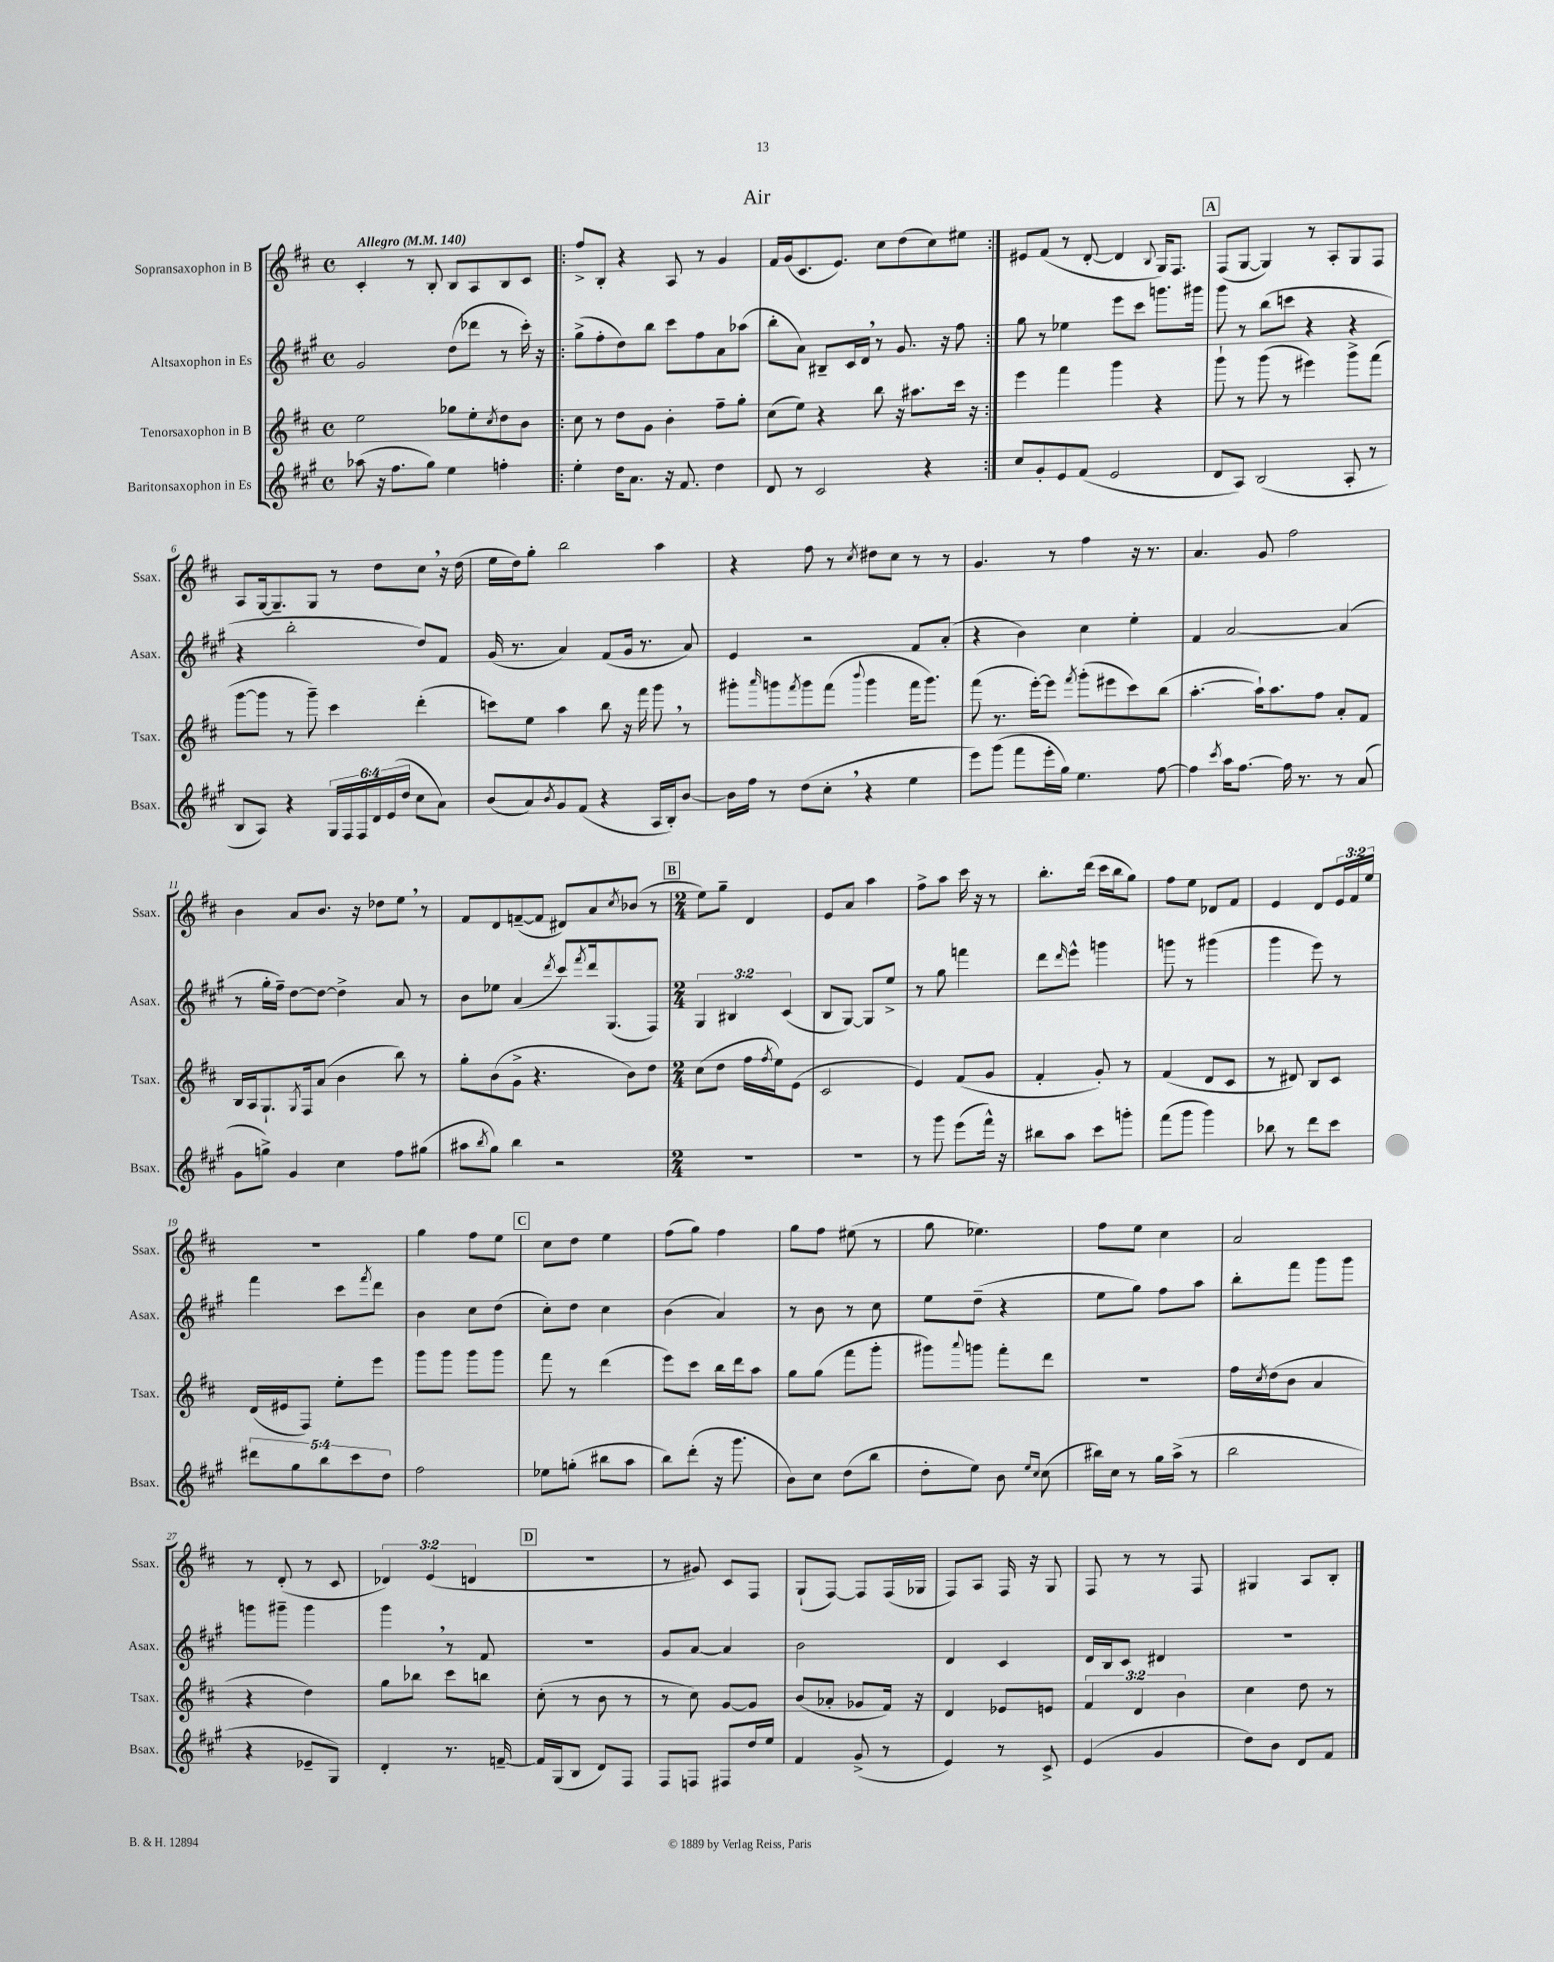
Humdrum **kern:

**kern	**kern	**kern	**kern
*part4	*part3	*part2	*part1
*staff4	*staff3	*staff2	*staff1
*I"Baritonsaxophon in Es	*I"Tenorsaxophon in B	*I"Altsaxophon in Es	*I"Sopransaxophon in B
*I'Bsax.	*I'Tsax.	*I'Asax.	*I'Ssax.
*clefG2	*clefG2	*clefG2	*clefG2
*k[f#c#g#]	*k[f#c#]	*k[f#c#g#]	*k[f#c#]
*M4/4	*M4/4	*M4/4	*M4/4
*met(c)	*met(c)	*met(c)	*met(c)
*MM140	*MM140	*MM140	*MM140
=1	=1	=1	=1
!	!	!	!LO:TX:a:B:t=Allegro
(8aa-X\	2ee\	2g#/	4c#'/
16r	.	.	.
8.ff#\L	.	.	.
.	.	.	8r
8gg#\J)	.	.	8B'/
4ee\	8gg-X\L	(8dd\L	8B/L
.	8ee'\	8ddd-X\J	8A/
.	8qcc#/	.	.
4ffn'\	8dd\	8r	8B/
.	8b\J	16ccc#'\)	8c#/J
.	.	16r	.
=2!|:	=2!|:	=2!|:	=2!|:
4ee'\	8cc#\	(8gg#^\L	8ff#^/L
.	8r	8ff#'\	8B'/J
16dd\KL	8dd\L	8dd\)	4r
8.a\J	.	.	.
.	8g\J	8bb\J	.
16r	4b'\	8ccc#\L	8A/
8.f#/	.	.	.
.	.	8ff#\	8r
4dd\	8ff#~\L	8a\	4g/
.	8gg'\J	(8aa-X\J	.
=3	=3	=3	=3
8d/	(8cc#\L	8bb'\L	16f#/LL
.	.	.	(16g/J
8r	8ee\J)	8a\J)	8.c#/
2c#/	4r	8B#X~/L	.
.	.	.	8.e/J)
.	.	16c#/L	.
.	.	16d,/JJ	.
.	8bb\	8r	8cc#\L
.	16r	8.g#/	(8dd\
.	8.aa#X\L	.	.
4r	.	.	8cc#\)
.	.	16r	.
.	16ccc#\Jk	8ff#\	8ee#X\J
.	16r	.	.
=4:|!	=4:|!	=4:|!	=4:|!
8cc#/L	4eee\	8gg#\	8e#X/L
8g#'/	.	8r	(8f#/J
8e/	4fff#\	4ee-X\	8r
(8f#/J	.	.	[8d'/
2e/	4ggg\	8eee\L	4d/]
.	.	8ccc#\J	.
.	.	.	8qqB/
.	4r	8.gggn\L	16G/KL)
.	.	.	8.F#/J
.	.	16ggg#X\Jk	.
!!LO:REH:place=s1:t=A
=5	=5	=5	=5
8d/L	8ggg`\	8ggg#\	(8F#/L
8A/J)	8r	8r	[8G/J
(2B/	(8ggg\	(8bb\L	4G/])
.	8r	8cccn\J	.
.	4eee#X\)	4r	8r
.	.	.	8A'/L
8A'/	8ggg^\L	4r	8G/
8r	(8fff#\J	.	8F#/J
!!LO:LB:g=z
=6	=6	=6	=6
8B/L	[8ggg\L	4r	8A/L
8A/J)	8ggg\J]	.	[16G/k
.	.	.	8.G~/]
4r	8r	2bb'\	.
.	8ggg~\)	.	8G/J
24G#/LL	4ccc#\	.	8r
24F#/	.	.	.
24F#/	.	.	.
24d/	.	.	8dd\L
(24e/	.	.	.
24dd/JJ	.	.	.
8cc#\L	(4ddd'\	8dd/L)	8cc#,\J
8a\J)	.	8f#/J	16r
.	.	.	(16dd\
=7	=7	=7	=7
(8b/L	8cccn\L)	(16g#/	16ee\LL
.	.	8.r	16dd\J)
8a/)	8ee\J	.	8gg'\J
8qb/	.	.	.
8g#/	4aa\	4a/)	2bb\
(8f#/J	.	.	.
4r	8bb\	(8f#/L	.
.	16r	16g#/Jk	.
.	16fff#\	8.r	.
16A/LL	8ggg,\	.	4aa\
16B'/J)	.	.	.
[8b/J	8r	8a/)	.
=8	=8	=8	=8
16b\LL]	8ggg#X'\L	4e/	4r
16ff#\JJ	.	.	.
.	16qqaaa/	.	.
8r	8gggn\	.	.
.	8qfff#/	.	.
(8dd\L	8ggg\	2r	8ff#\
8cc#',\J	(8fff#\J	.	8r
.	8qqbbb/	.	8qcc#/
4r	4ggg\	.	8dd#X\L
.	.	.	8cc#\J
4ee\	16fff#\KL	8f#/L	8r
.	8.ggg\J)	.	.
.	.	(8a'/J	8r
=9	=9	=9	=9
8eee\L)	(8fff#\	4r	4.g/
(8ggg#\J	8.r	.	.
8fff#\L	.	4b\)	.
.	[16eee'\KL)	.	.
16eee'\L	8eee\J]	.	8r
16gg#\JJ)	.	.	.
.	8qfff#/	.	.
4.ee\	(8ggg'\L	4cc#\	4ff#\
.	8eee#X\	.	.
.	8ccc#\)	4ee'\	16r
.	.	.	8.r
[8ff#\	(8bb\J	.	.
=10	=10	=10	=10
4ff#\]	[4.aa'\	4f#/	4.a/
8qccc#/	.	.	.
16aa\KL	.	[2a/	.
[8.ff#\J	.	.	.
.	16aa`\KL])	.	8g/
.	8.aa\	.	.
16ff#\]	.	.	2ff#\
8.r	.	.	.
.	8ff#\J	.	.
8r	8a'/L	(4a/]	.
(8a/	8f#/J	.	.
!!LO:LB:g=z
=11	=11	=11	=11
8g#\L	16B/LL	8r	4b\
.	16A/J	.	.
8ggn^\J)	8.G`/	16gg#'\LL	.
.	.	16ff#~\JJ)	.
4g#/	.	[8dd\L	8a/L
.	8qG/	.	.
.	16F#/k	.	.
.	(8a/J	8dd\J_	8.b/J
4cc#\	4b\	4dd^\]	.
.	.	.	16r
.	.	.	8dd-X\L
8ff#\L	8bb\)	8a/	8ee,\J
(8gg#X\J	8r	8r	8r
=12	=12	=12	=12
8aa#X\L	8gg'\L	8b\L	8f#/L
8qbb/	.	.	.
8gg#\J)	(8b\	8ee-X\J	8d/
4bb\	8g^\J	(4a/	([8fn~/
.	4.r	.	8f/J]
.	.	8qddd/	.
2r	.	8ccc#/L)	8d#X/L)
.	.	8qfff#/	.
.	.	16ddd/k	8a/
.	.	(8.G#/	.
.	.	.	8qcc#/
.	8b\L)	.	(8b-X/J
.	8dd\J	8F#/J)	8r
!!LO:REH:place=s1:t=B
=13	=13	=13	=13
*M2/4	*M2/4	*M2/4	*M2/4
2r	(8cc#\L	6G#/	8ee\L)
.	8dd\J	.	8gg~\J
.	.	6B#X/	.
.	16ff#\LL	.	4d/
.	8qff#/	.	.
.	16ee\J)	.	.
.	.	(6c#/	.
.	(8e\J	.	.
=14	=14	=14	=14
2r	2c#/	8B/L	8e/L
.	.	[8G#/J)	8a/J
.	.	8G#/L]	4aa\
.	.	8ee^/J	.
=15	=15	=15	=15
8r	4e/)	8r	8ff#^\L
8ggg#\	.	8gg#\	8aa\J
(8eee\L	(8f#/L	4fffn\	16ccc#\
.	.	.	16r
16fff#^^\Jk)	8g/J	.	8r
16r	.	.	.
=16	=16	=16	=16
8bb#X\L	4f#'/	8ddd\L	8.bb'\L
.	.	16qqddd/	.
8aa\J	.	8eee^^\J	.
.	.	.	(16ddd\Jk
8ccc#\L	8g'/)	4gggn\	16ccc#\LL
.	.	.	16bb\J
8gggn'\J	8r	.	8gg\J)
=17	=17	=17	=17
(8fff#\L	(4f#/	8gggn\	8ff#\L
8ggg#\J	.	8r	8ee\J
4ggg#\)	8d/L	(4ggg#X\	8d-X/L
.	8c#/J	.	8f#/J
=18	=18	=18	=18
8bb-X\	8r	4ggg#\	4e/
8r	8d#X/)	.	.
8ddd\L	8B/L	8eee\)	8d/L
8ccc#\J	8c#/J	8r	24e/L
.	.	.	24f#/
.	.	.	24ee/JJ
!!LO:LB:g=z
=19	=19	=19	=19
10ddd#X\L	(16d/LL	4fff#\	2r
.	16e#X/J	.	.
10gg#\	.	.	.
.	8F#/J)	.	.
10bb\	.	.	.
.	8ee'\L	8ccc#\L	.
10ccc#\	.	.	.
.	.	8qfff#/	.
.	8eee\J	8ddd\J	.
10dd\J	.	.	.
=20	=20	=20	=20
2ff#\	8ggg\L	4b\	4gg\
.	8ggg\J	.	.
.	8ggg\L	8cc#\L	8ff#\L
.	8ggg\J	(8dd\J	8ee\J
!!LO:REH:place=s1:t=C
=21	=21	=21	=21
8ee-X\L	8fff#\	8cc#'\L)	8cc#\L
(8ggn'\J	8r	8dd\J	8dd\J
8bb#X\L	(4ddd\	4cc#\	4ee\
8aa\J	.	.	.
=22	=22	=22	=22
8bb\L)	8eee\L)	(4b\	(8ff#\L
(8ddd'\J	8ccc#\J	.	8gg\J)
16r	16bb\LL	4a/)	4ff#\
8.ggg#\	16ddd\J	.	.
.	8aa\J	.	.
=23	=23	=23	=23
8b\L)	8gg\L	8r	8gg\L
8cc#\J	(8gg\J	8b\	8ff#\J
(8dd\L	8fff#\L	8r	(8ee#X\
8bb\J	8ggg'\J	8cc#\	8r
=24	=24	=24	=24
8dd'\L	8ggg#X\L)	8ee\L	8gg\
.	8qqaaa/	.	.
8ee\J)	8gggn\J	(8dd~\J	4.ee-X\)
8b\	8fff#'\L	4r	.
16qqee/LL	.	.	.
16qqcc#/JJ	.	.	.
(8cc#\	8ddd\J	.	.
=25	=25	=25	=25
16bb#X\LL)	2r	8ee\L	8ff#\L
16cc#\JJ	.	.	.
8r	.	8gg#\J)	8ee\J
16gg#\LL	.	8ff#\L	4cc#\
(16aa^\JJ	.	.	.
8r	.	8aa\J	.
=26	=26	=26	=26
2bb\	16ff#\LL	8bb'\L	2a/
.	8qcc#/	.	.
.	(16dd\J	.	.
.	8b\J	8fff#\J	.
.	4a/	8ggg#\L	.
.	.	8ggg#\J	.
!!LO:LB:g=z
=27	=27	=27	=27
4r	4r	8gggn\L	8r
.	.	8ggg#X~\J	(8d'/
8e-X~/L	4dd\)	4ggg#\	8r
8G#/J)	.	.	8c#/
=28	=28	=28	=28
4d'/	8gg\L	4ggg#,\	6d-X/)
.	8bb-X\J	.	.
.	.	.	(6e/
8.r	8ccc#\L	8r	.
.	.	.	6dn/
.	8bbn\J	8f#/	.
[16fn~/	.	.	.
!!LO:REH:place=s1:t=D
=29	=29	=29	=29
16f/LL]	(8cc#'\	2r	2r
(16G#/J	.	.	.
8B/J	8r	.	.
8d/L)	8b\	.	.
8F#/J	8r	.	.
=30	=30	=30	=30
8F#/L	8r	8g#/L	8r
8Fn/J	8cc#\)	[8a/J	8g#X/)
8F#X/L	[8g/L	4a/]	8c#/L
16dd/L	8g/J]	.	8F#/J
16ee/JJ	.	.	.
=31	=31	=31	=31
4f#/	(8b/L	2b\	(8G`/L
.	8a-X'/J	.	[8F#/J)
(8g#^/	8g-X/L	.	8F#/L]
8r	16f#/Jk)	.	(16F#/L
.	16r	.	16G-X/JJ
=32	=32	=32	=32
4e/)	4d/	4d/	8F#/L)
.	.	.	8A/J
8r	8e-X/L	4c#/	16F#/
.	.	.	16r
8c#^/	8en/J	.	8G/
=33	=33	=33	=33
(4e/	6f#/	16d/LL	8F#/
.	.	16B/J	.
.	.	8c#/J	8r
.	6d/	.	.
4g#/	.	4d#X/	8r
.	6b\	.	.
.	.	.	8F#/
=34	=34	=34	=34
8dd\L)	4cc#\	2r	4G#X/
8b\J	.	.	.
8d/L	8dd\	.	8A/L
8f#/J	8r	.	8B'/J
==	==	==	==
*-	*-	*-	*-
